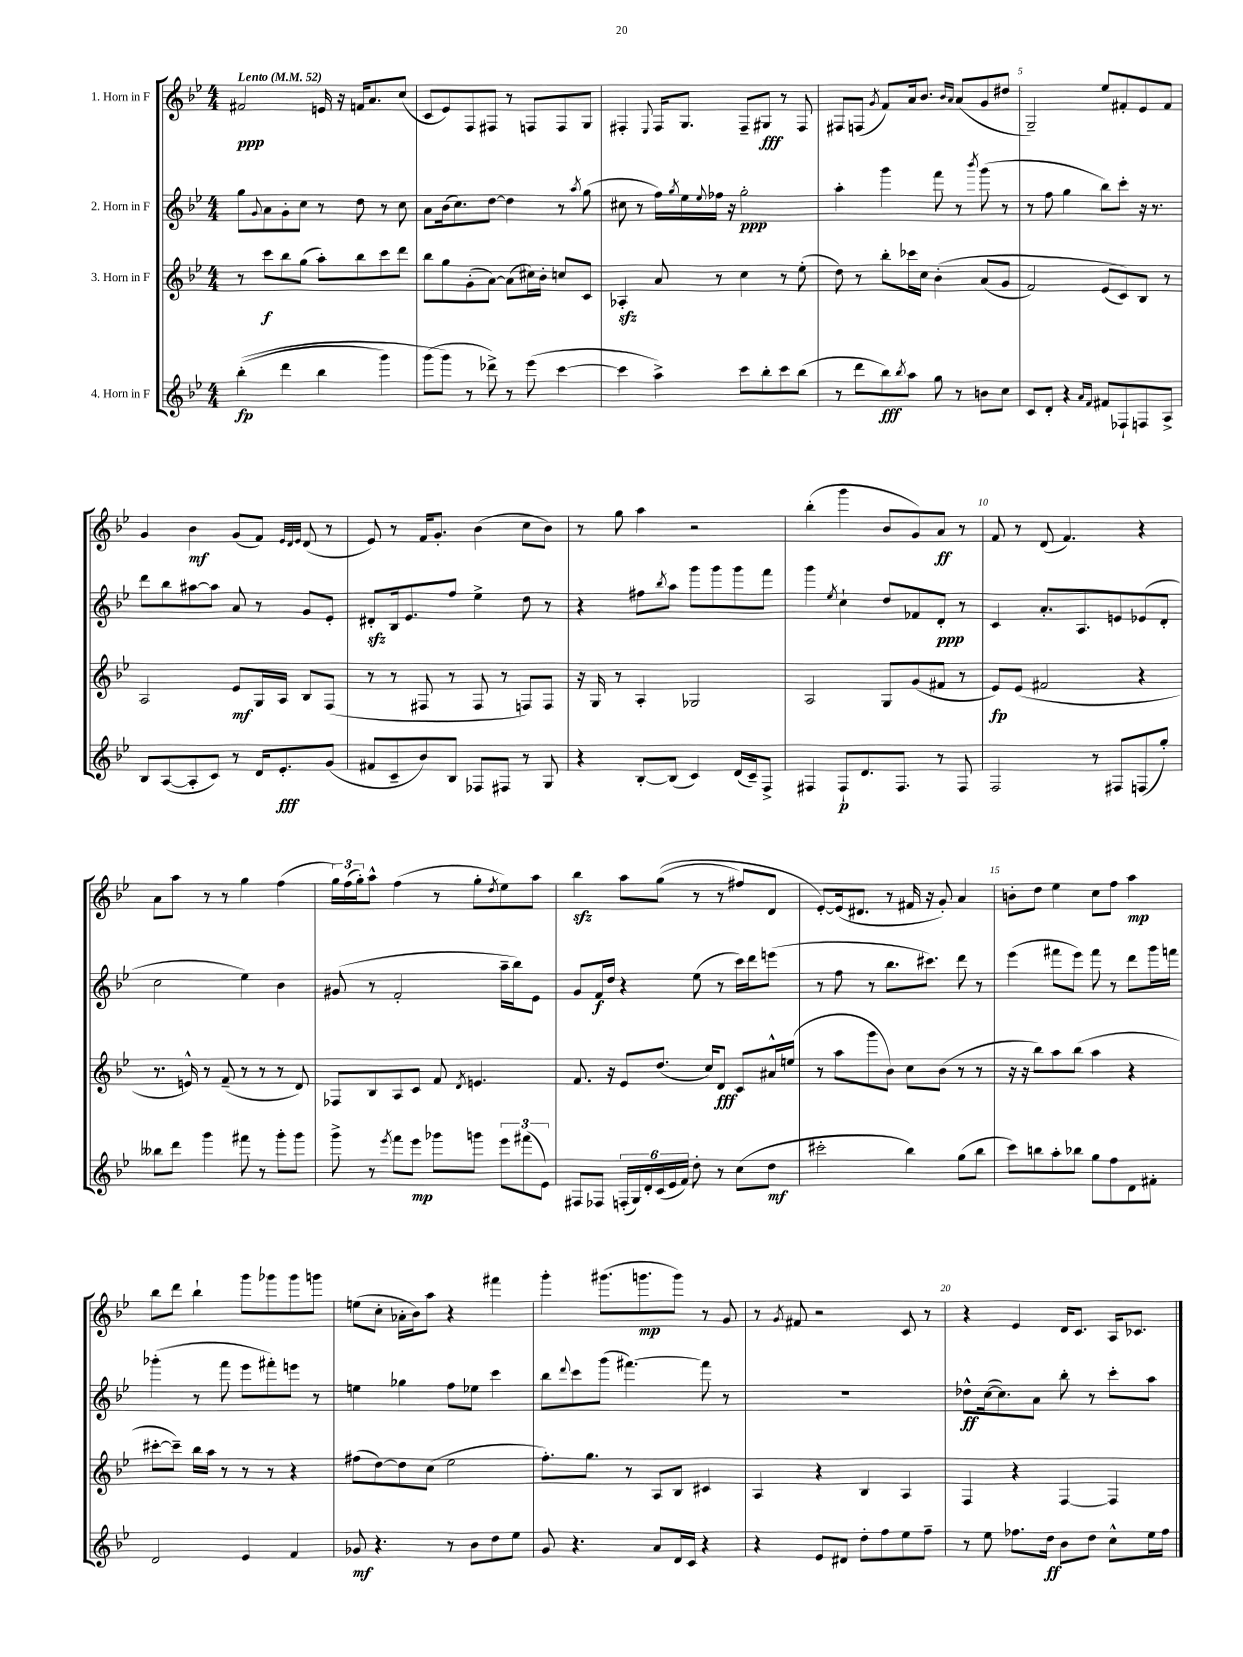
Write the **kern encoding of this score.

**kern	**kern	**kern	**kern
*staff4	*staff3	*staff2	*staff1
*clefG2	*clefG2	*clefG2	*clefG2
*k[b-e-]	*k[b-e-]	*k[b-e-]	*k[b-e-]
*M4/4	*M4/4	*M4/4	*M4/4
*MM52	*MM52	*MM52	*MM52
&((4bb-'\	8r	8gg\L	2f#/
.	.	8qqg/	.
.	8ccc\L	8a\	.
4ddd\	8bb-\	8g'\	.
.	(8gg\J	8cc\J	.
4bb-\	8aa'\L)	8r	16e/
.	.	.	16r
.	8bb-\	8dd\	16f/LK
.	.	.	8.a/
4ggg\)	8ccc\	8r	.
.	8ddd\J	8cc\	(8cc/J
=	=	=	=
(8ggg\L	8bb-\L	8a\L	8c/L
8ggg\J&)	8gg\	(16b-\k	8e-/)
.	.	8.cc\)	.
8r	(8g'\	.	8F/
8ddd-^\)	[8a\J)	[8dd\J	8F#/J
8r	(8a\]L	4dd\]	8r
(8eee-\	16cc#\L)	.	8F/L
.	16b-'\JJ	.	.
[4ccc\	8cc/L	8r	8F/
.	.	8qaa/	.
.	8c/J	(8gg\	8G/J
=	=	=	=
4ccc\]	4A-'/	8cc#\	4F#'/
.	.	8r	.
.	.	.	8qqE-/
4aa^\)	8a/	16ff\LL)	16F#/LK
.	.	8qgg/	.
.	.	16ee-\	8.G/J
.	.	8qqee-/	.
.	8r	16ff-\JJ	.
.	.	16r	.
8ccc\L	4cc\	2gg'\	8F#~/L
8bb-'\	.	.	8G#/J
8ccc\	8r	.	8r
(8bb-\J	(8ee-'\	.	8F#/
=	=	=	=
8r	8dd\)	4aa'\	8F#/L
8ddd\L	8r	.	(8F/J
.	.	.	8qg/
8bb-\)	8bb-'\L	4ggg\	8f/L)
8qbb-/	.	.	.
8aa\J	16ccc-\L	.	16a/k
.	16cc\JJ	.	8.b-/J
8gg\	&(4b-'\	8fff\	.
.	.	.	16qqb-/LL
.	.	.	16qqa/JJ
8r	.	8r	(8a/L
.	.	8qbbb-/	.
8b\L	(8a/L	(8ggg\	8g/
8cc\J	8g/J	8r	8dd#/J
=	=	=	=
8c/L	2f/)	8r	2G~/)
8d'/J	.	8ff\	.
4r	.	4gg\	.
16qqa/LL	.	.	.
16qqf/JJ	.	.	.
8f#/L	(8e-/L	8bb-\L)	8ee-/L
8F-`/	8c/)&)	8ccc'\J	8f#'/
8F/	8B-/J	16r	8e-/
.	.	8.r	.
8A^/J	8r	.	8f#/J
=	=	=	=
8B-/L	2A/	8ddd\L	4g/
([8A/	.	8bb-\	.
8A'/]	.	[8aa#\	4b-\
8c/J)	.	8aa#\]J	.
8r	8e-/L	8a/	(8g/L
16d/LK	16G/L	8r	8f/J)
8.e-'/	16A/JJ	.	.
.	.	.	32qqe-/LLL
.	.	.	32qqd/
.	.	.	32qqe-/JJJ
.	8B-/L	8g/L	(8d/
(8g/J	(8F/J	8e-'/J	8r
=	=	=	=
8f#/L	8r	8d#'/L	8e-/)
8c~/	8r	16B-/k	8r
.	.	8.e-/	.
8b-/)	8F#/	.	16f/LK
.	.	.	8.g'/J
8B-/J	8r	8ff/J	.
8F-/L	8F#/	4ee-^\	(4b-\
8F#/J	8r	.	.
8r	8F/L)	8dd\	8cc\L
8G/	8F/J	8r	8b-\J)
=	=	=	=
4r	16r	4r	8r
.	16G/	.	.
.	8r	.	8gg\
[8B-'/L	4A'/	8ff#\L	4aa\
.	.	8qbb-/	.
(8B-/]J	.	8aa\J	.
4c/)	2G-/	8ggg\L	2r
.	.	8ggg\	.
(16d/LL	.	8ggg\	.
16c~/J)	.	.	.
8F^/J	.	8fff\J	.
=	=	=	=
4F#/	2A/	4ggg\	(4bb-'\
.	.	8qee-/	.
8F#`/L	.	4cc`\	4ggg\
8.d/	.	.	.
.	8G/L	8dd/L	8b-/L
8.F#/J	.	.	.
.	(8g/	8f-/	8g/)
8r	8f#/J	8d'/J	8a/J
8F#/	8r	8r	8r
=	=	=	=
2F/	8e-/L)	4c/	8f/
.	(8e-/J	.	8r
.	2f#/	8.a'/L	(8d/
.	.	.	4.f/)
.	.	8.A/	.
8r	.	.	.
8F#/L	.	8e/	.
(8F/	4r	(8e-/	4r
8gg'/J)	.	8d'/J	.
=	=	=	=
8bb--\L	8.r	2cc\	8a\L
8ddd\J	.	.	8aa\J
.	16e^^/)	.	.
4ggg\	8r	.	8r
.	(8f~/	.	8r
8fff#\	8r	4ee-\)	4gg\
8r	8r	.	.
8ggg'\L	8r	4b-\	(4ff\
8ggg\J	8d/)	.	.
=	=	=	=
8ggg^\	8F-/L	(8g#/	24gg\LL)
.	.	.	(24ff\
.	.	.	24gg'\J)
8r	8B-/	8r	8aa^^\J
8qeee-/	.	.	.
8fff\L	8A/	2f'/	(4ff\
8eee-\J	8c/J	.	.
8ggg-\L	8f/	.	8r
.	8qd/	.	.
8ggg\J	4.e/	.	8gg'\L
.	.	.	8qdd/
12eee-\L	.	16aa~\LL	8ee-\)
.	.	16bb-\J)	.
(12fff#\	.	.	.
.	.	8e-\J	8aa\J
12e-\J)	.	.	.
=	=	=	=
8F#/L	8.f/	8g/L	4bb-\
8F-/J	.	16f/L	.
.	16r	16dd/JJ	.
(24F'/LL	8e-/L	4r	8aa\L
24G/)	.	.	.
24d'/	.	.	.
(24c/	(8.dd/J	.	&((8gg\J
24e-/	.	.	.
24f/JJ)	.	.	.
8dd'\	.	(8ee-\	8r
.	16cc/LK)	.	.
8r	8d/J	8r	8r
(8cc\L	8c/L	16ccc\LL)	8ff#/L)
.	.	16ddd\J	.
8dd\J	16a#^^/L	(8eee\J	8d/J
.	(16ee/JJ	.	.
=	=	=	=
2ccc#'\	8r	8r	[8e-'/L&)
.	8aa\L	8ff\	(16e-/]k
.	.	.	8.d#/J
.	8ggg\	8r	.
.	8b-\J)	8.bb-\L	8r
4bb-\)	8cc\L	.	16f#/
.	.	8.ccc#\J)	16r
.	(8b-\J	.	8g'/)
(8gg\L	8r	8ddd\	4a/
8bb-\J	8r	8r	.
=	=	=	=
8ccc\L)	16r	(4eee-\	8b'\L
.	16r	.	.
8bb\	8bb-\L)	.	8dd\J
8aa'\	8aa\	8fff#\L	4ee-\
8bb-\J	(8bb-\J	8eee-\J)	.
8gg\L	4aa\	8fff#\	8cc\L
8ff\	.	8r	8ff\J
8d\	4r	8ddd\L	4aa\
8f#'\J	.	16ggg\L	.
.	.	16fff\JJ	.
=	=	=	=
2d/	[8ccc#'\L	(4ggg-'\	8bb-\L
.	8ccc#~\]J)	.	8ddd\J
.	16bb-\LL	8r	4bb-`\
.	16aa\JJ	.	.
.	8r	8fff\	.
4e-/	8r	8eee-\L	8ggg\L
.	8r	8fff#'\)	8ggg-\
4f/	4r	8eee\J	8ggg-\
.	.	8r	8ggg\J
=	=	=	=
8g-/	(8ff#\L	4ee\	(8ee\L
4.r	[8dd\)	.	8cc'\J
.	8dd\]	4gg-\	16a-'\LL
.	.	.	16b-\J)
.	(8cc\J	.	8aa\J
8r	2ee-\	8ff\L	4r
8b-\L	.	8ee-\J	.
8dd\	.	4ccc\	4fff#\
8ee-\J	.	.	.
=	=	=	=
8g/	8.ff'\L)	8bb-\L	4ggg'\
.	.	8qqddd/	.
4.r	.	8ccc\	.
.	8.gg\J	.	.
.	.	(8ggg\J	(8.ggg#\L
.	8r	[4.fff#\)	.
.	.	.	8.ggg\
8a/L	8A/L	.	.
16d/L	8B-/J	.	8ggg\J)
16c/JJ	.	.	.
4r	4c#/	8fff#\]	8r
.	.	8r	8g/
=	=	=	=
4r	4A/	1r	8r
.	.	.	8qg/
.	.	.	8f#/
8e-/L	4r	.	2r
8d#/J	.	.	.
8dd'\L	4B-/	.	.
8ff\	.	.	.
8ee-\	4A/	.	8c/
8ff~\J	.	.	8r
=	=	=	=
8r	4F/	8dd-^^\L	4r
8ee-\	.	([16cc\k	.
.	.	8.cc\])	.
8.ff-\L	4r	.	4e-/
.	.	8a\J	.
16dd\Jk	.	.	.
8b-\L	[4F/	8bb-'\	16d/LK
.	.	.	8.c/J
8dd\J	.	8r	.
8cc^^\L	4F/]	8ccc'\L	16A/LK
.	.	.	8.c-/J
16ee-\L	.	8aa\J	.
16ff-\JJ	.	.	.
==	==	==	==
*-	*-	*-	*-
